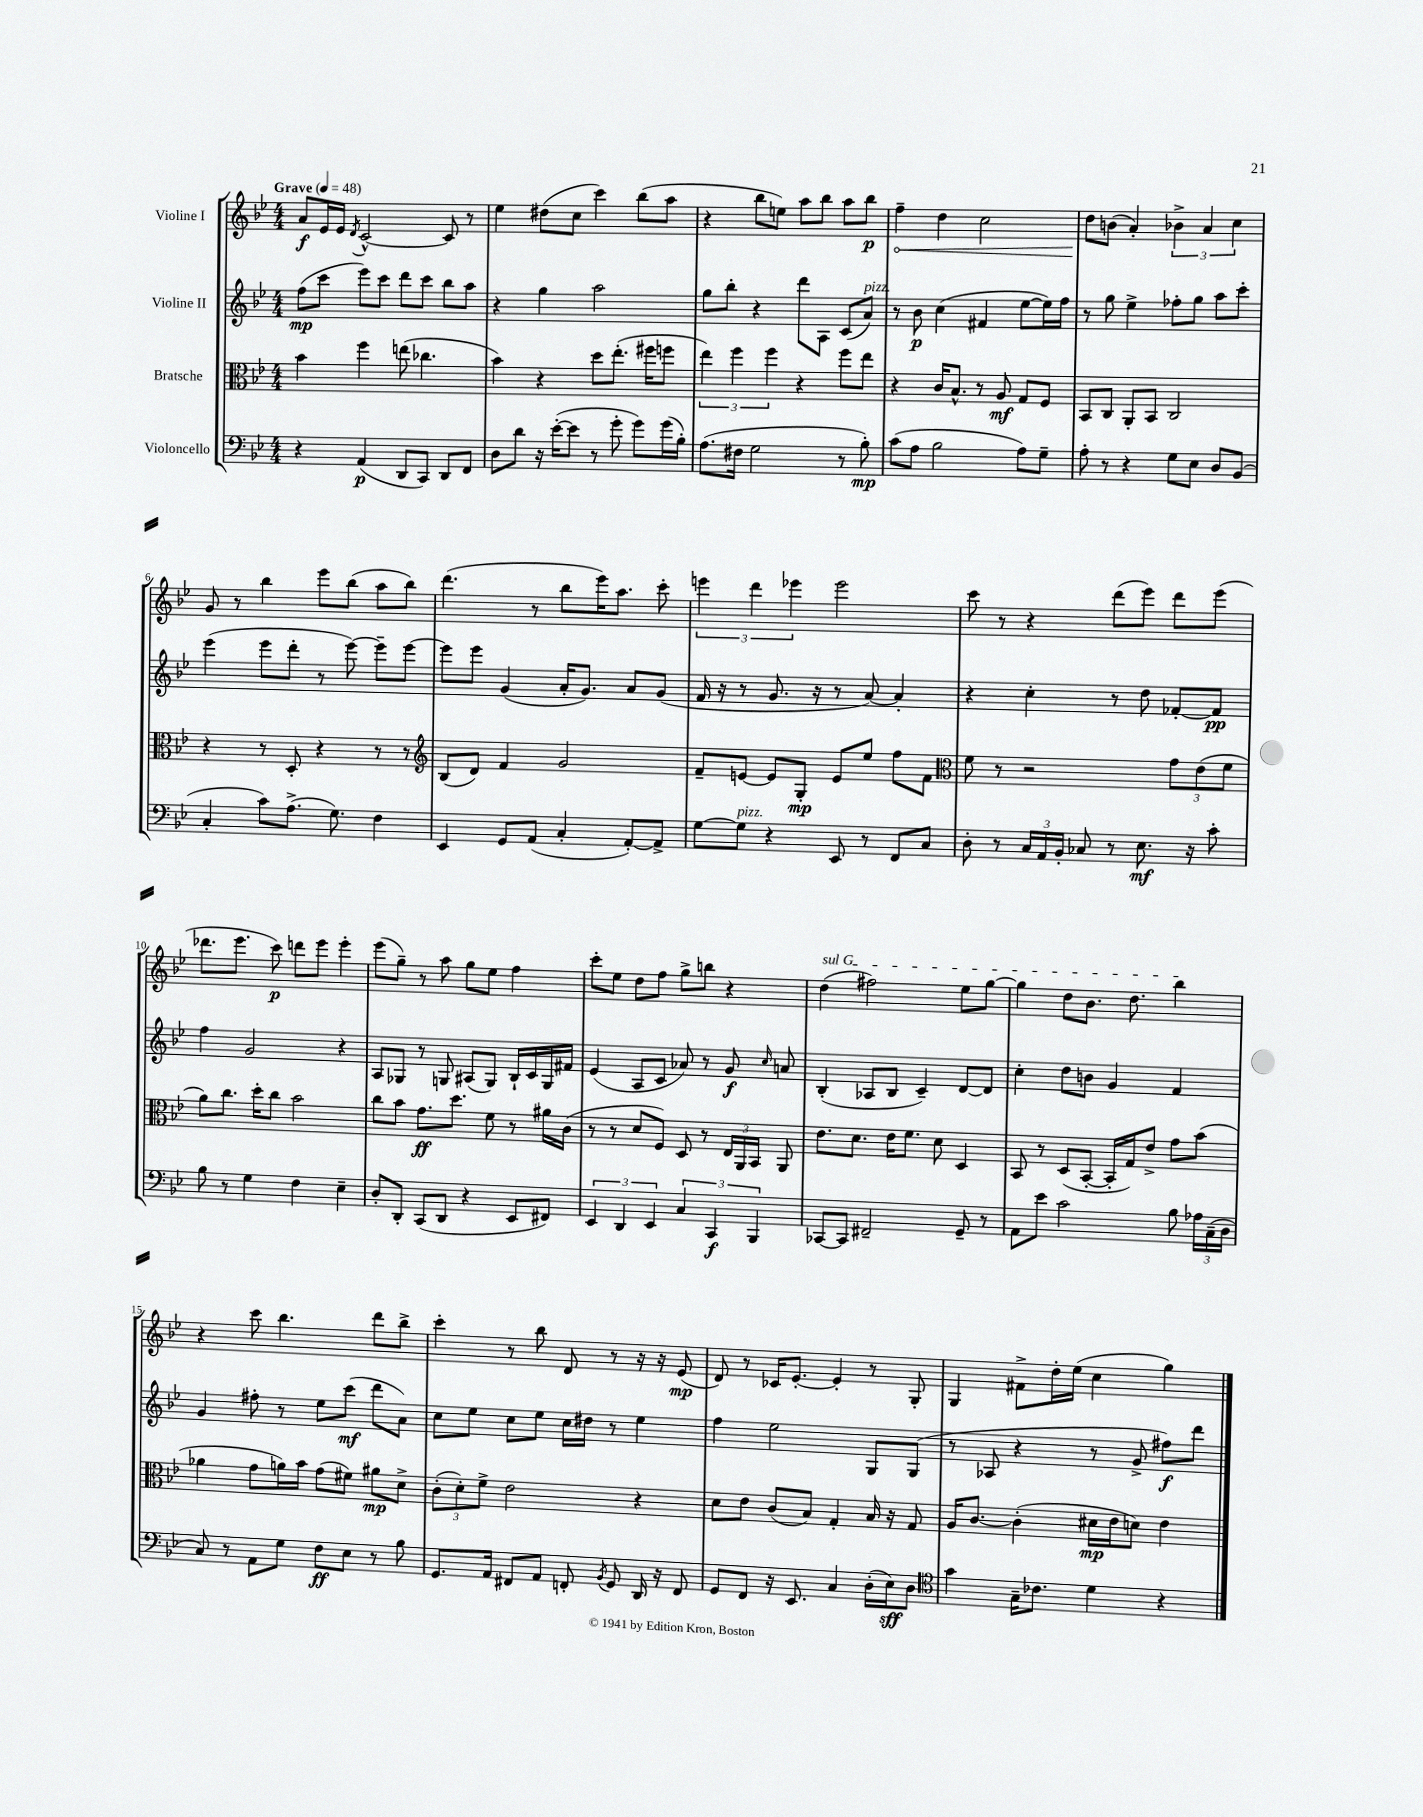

**kern	**dynam	**kern	**dynam	**kern	**dynam	**kern	**dynam
*part4	*part4	*part3	*part3	*part2	*part2	*part1	*part1
*staff4	*staff4	*staff3	*staff3	*staff2	*staff2	*staff1	*staff1
*I"Violoncello	*	*I"Bratsche	*	*I"Violine II	*	*I"Violine I	*
*clefF4	*	*clefC3	*	*clefG2	*	*clefG2	*
*k[b-e-]	*	*k[b-e-]	*	*k[b-e-]	*	*k[b-e-]	*
*M4/4	*	*M4/4	*	*M4/4	*	*M4/4	*
*MM48	*	*MM48	*	*MM48	*	*MM48	*
=1	=1	=1	=1	=1	=1	=1	=1
!	!	!	!	!	!	!LO:TX:a:B:t=Grave	!
4r	.	4b-\	.	(8ff\L	mp	8a/L	f
.	.	.	.	8ccc\J	.	16e-/L	.
.	.	.	.	.	.	16e-/JJ	.
.	.	.	.	.	.	8qd/	.
(4AA/	p	4ff\	.	8eee-\L)	.	[2c^^/	.
.	.	.	.	8ccc\J	.	.	.
8DD/L	.	(8een\	.	8ddd\L	.	.	.
8CC/J)	.	4.cc-X\	.	8ccc\J	.	.	.
8DD/L	.	.	.	8bb-\L	.	8c/]	.
8FF/J	.	.	.	8aa\J	.	8r	.
=2	=2	=2	=2	=2	=2	=2	=2
8D\L	.	4b-\)	.	4r	.	4ee-\	.
8d\J	.	.	.	.	.	.	.
16r	.	4r	.	4gg\	.	(8dd#X\L	.
([16e-'\KL	.	.	.	.	.	.	.
8e-\J]	.	.	.	.	.	8cc\J	.
8r	.	8dd\L	.	2aa\	.	4ccc\)	.
8g'\	.	(8.ee-'\J	.	.	.	.	.
8g\L)	.	.	.	.	.	(8bb-\L	.
.	.	16ff#X\KL	.	.	.	.	.
(16g\L	.	8ffn\J	.	.	.	8aa\J	.
16B-'\JJ)	.	.	.	.	.	.	.
=3	=3	=3	=3	=3	=3	=3	=3
(8.A\L	.	6ee-\)	.	8gg\L	.	4r	.
.	.	.	.	8bb-'\J	.	.	.
.	.	6ff\	.	.	.	.	.
16F#X\Jk	.	.	.	.	.	.	.
2G\	.	.	.	4r	.	8bb-\L	.
.	.	6ff\	.	.	.	.	.
.	.	.	.	.	.	8een\J)	.
.	.	4r	.	8ddd\L	.	8aa\L	.
.	.	.	.	8A\J	.	8bb-\J	.
8r	.	8ff\L	.	(8c/L	.	8aa\L	.
!	!	!	!	!LO:TX:a:i:t=pizz.	!	!	!
8B-'\)	mp	8ee-\J	.	8a/J)	.	8bb-\J	p
=4	=4	=4	=4	=4	=4	=4	=4
!	!	!	!	!	!	!	!LO:HP:b
(8c\L	.	4r	.	8r	.	4ff~\	<
8A\J	.	.	.	8b-\	p	.	.
2B-\	.	16c/KL	.	(4cc\	.	4dd\	.
.	.	8.B-^^/J	.	.	.	.	.
.	.	8r	.	4f#X/	.	2cc\	.
.	.	8A/	mf	.	.	.	.
8A\L)	.	8G/L	.	[8ee-\L	.	.	.
8G~\J	.	8F/J	.	16ee-\L])	.	.	.
.	.	.	.	16ff\JJ	.	.	.
=5	=5	=5	=5	=5	=5	=5	=5
8A'\	.	8BB-/L	.	8r	.	8dd\L	.
8r	.	8C/J	.	8gg\	.	(8bn\J	[
4r	.	8AA'/L	.	4ee-^\	.	4a'/)	.
.	.	8BB-/J	.	.	.	.	.
8G\L	.	2C/	.	8ff-X'\L	.	6b-X^\	.
8E-\J	.	.	.	8gg\J	.	.	.
.	.	.	.	.	.	6a/	.
8D/L	.	.	.	8aa\L	.	.	.
.	.	.	.	.	.	6cc\	.
(8BB-/J	.	.	.	8ccc'\J	.	.	.
!!LO:LB:g=z
=6	=6	=6	=6	=6	=6	=6	=6
4C'/	.	4r	.	(4eee-\	.	8g/	.
.	.	.	.	.	.	8r	.
8c\L)	.	8r	.	8eee-\L	.	4bb-\	.
(8.A^\J	.	8D'/	.	8ddd'\J	.	.	.
.	.	4r	.	8r	.	8eee-\L	.
8.G\)	.	.	.	.	.	.	.
.	.	.	.	[8eee-\)	.	(8bb-\J	.
4F\	.	8r	.	8eee-~\L]	.	8aa\L	.
.	.	8r	.	[8eee-\J	.	8bb-\J)	.
=7	=7	=7	=7	=7	=7	=7	=7
*	*	*clefG2	*	*	*	*	*
4EE-/	.	(8B-/L	.	8eee-\L]	.	(4.ddd\	.
.	.	8d/J)	.	8eee-\J	.	.	.
8GG/L	.	4f/	.	(4g/	.	.	.
(8AA/J	.	.	.	.	.	8r	.
4C'/	.	2g/	.	16a'/KL	.	8bb-\L	.
.	.	.	.	8.g/J)	.	.	.
.	.	.	.	.	.	16eee-\K)	.
.	.	.	.	.	.	8.aa\J	.
[8AA'/L)	.	.	.	8a/L	.	.	.
8AA^/J]	.	.	.	(8g/J	.	8ccc'\	.
=8	=8	=8	=8	=8	=8	=8	=8
[8G\L	.	8f~/L	.	16f/	.	6eeen\	.
.	.	.	.	16r	.	.	.
!LO:TX:a:i:t=pizz.	!	!	!	!	!	!	!
8G\J]	.	[8en/J	.	8r	.	.	.
.	.	.	.	.	.	6ddd\	.
4r	.	8e/L]	.	8.g/	.	.	.
.	.	.	.	.	.	6eee-X\	.
.	.	8G'/J	mp	.	.	.	.
.	.	.	.	16r	.	.	.
8EE-/	.	8e/L	.	8r	.	2eee-\	.
8r	.	8ee-/J	.	[8a/)	.	.	.
8FF/L	.	8ff\L	.	4a'/]	.	.	.
8C/J	.	8f\J	.	.	.	.	.
=9	=9	=9	=9	=9	=9	=9	=9
*	*	*clefC3	*	*	*	*	*
8D'\	.	8f\	.	4r	.	8ccc\	.
8r	.	8r	.	.	.	8r	.
24C/LL	.	2r	.	4cc'\	.	4r	.
24AA/	.	.	.	.	.	.	.
24BB-'/JJ	.	.	.	.	.	.	.
8C-X/	.	.	.	.	.	.	.
8r	.	.	.	8r	.	(8ddd\L	.
8.E-\	mf	.	.	8dd\	.	8eee-\J)	.
.	.	12g\L	.	[8f-X'/L	.	8ddd\L	.
16r	.	.	.	.	.	.	.
.	.	(12e-\	.	.	.	.	.
8c'\	.	.	.	8f-/J]	pp	(8eee-\J	.
.	.	12f\J	.	.	.	.	.
!!LO:LB:g=z
=10	=10	=10	=10	=10	=10	=10	=10
8B-\	.	8a\L)	.	4ff\	.	8.ddd-X\L	.
8r	.	8.cc\J	.	.	.	.	.
.	.	.	.	.	.	8.eee-\J	.
4G\	.	.	.	2g/	.	.	.
.	.	16dd'\KL	.	.	.	.	.
.	.	8cc\J	.	.	.	8ccc\)	p
4F\	.	2b-\	.	.	.	8dddn\L	.
.	.	.	.	.	.	8eee-\J	.
4E-~\	.	.	.	4r	.	4eee-'\	.
=11	=11	=11	=11	=11	=11	=11	=11
8D'/L	.	8cc\L	.	8A/L	.	(8eee-\L	.
8DD'/J	.	8b-\J	.	8G-X/J	.	8gg~\J)	.
(8CC/L	.	8.g\L	ff	8r	.	8r	.
8DD/J	.	.	.	8Gn/	.	8aa\	.
.	.	8.dd\J	.	.	.	.	.
4r	.	.	.	(8A#X/L	.	8gg\L	.
.	.	8f\	.	8G/J)	.	8ee-\J	.
8EE-/L	.	8r	.	16B-`/LL	.	4ff\	.
.	.	.	.	16c/	.	.	.
8FF#X/J)	.	16a#X\LL	.	16G/	.	.	.
.	.	(16c\JJ	.	16f#X/JJ	.	.	.
=12	=12	=12	=12	=12	=12	=12	=12
6EE-/	.	8r	.	(4e-/	.	8ccc'\L	.
.	.	8r	.	.	.	8ee-\J	.
6DD/	.	.	.	.	.	.	.
.	.	8d/L	.	8A/L	.	8dd\L	.
6EE-/	.	.	.	.	.	.	.
.	.	8F/J)	.	8c/J	.	8ff\J	.
6C/	.	8D/	.	8a-X/)	.	8gg^\L	.
.	.	8r	.	8r	.	8bbn\J	.
6CC/	f	.	.	.	.	.	.
.	.	24E-/LL	.	8g/	f	4r	.
.	.	24AA/	.	.	.	.	.
6BBB-/	.	24BB-/JJ	.	.	.	.	.
.	.	.	.	16qqcc/	.	.	.
.	.	8AA/	.	8an/	.	.	.
=13	=13	=13	=13	=13	=13	=13	=13
!	!	!	!	!	!	!LO:TX:a:i:t=sul G	!
[8CC-X/L	.	8.e-\L	.	(4B-'/	.	(4dd\	.
8CC-/J]	.	.	.	.	.	.	.
.	.	8.d\J	.	.	.	.	.
2FF#X~/	.	.	.	8A-X/L	.	2ff#X\)	.
.	.	16e-\KL	.	8B-/J	.	.	.
.	.	8.f\J	.	.	.	.	.
.	.	.	.	4c~/)	.	.	.
.	.	8d\	.	.	.	.	.
8GG~/	.	4D/	.	[8d/L	.	8ee-\L	.
8r	.	.	.	8d/J]	.	[8gg\J	.
=14	=14	=14	=14	=14	=14	=14	=14
8AA\L	.	8BB-/	.	4cc'\	.	4gg\]	.
8e-\J	.	8r	.	.	.	.	.
2c\	.	(8D/L	.	8dd\L	.	8dd\L	.
.	.	[8BB-'/J	.	8bn\J	.	8.b-\J	.
.	.	16BB-'/LL]	.	4g/	.	.	.
.	.	16G/J)	.	.	.	8.dd\	.
.	.	8e-^/J	.	.	.	.	.
8B-\	.	8g\L	.	4f/	.	4bb-\	.
24A-X\LL	.	(8b-\J	.	.	.	.	.
(24C~\	.	.	.	.	.	.	.
24D\JJ	.	.	.	.	.	.	.
!!LO:LB:g=z
=15	=15	=15	=15	=15	=15	=15	=15
8C/)	.	4a-X\	.	4g/	.	4r	.
8r	.	.	.	.	.	.	.
8AA\L	.	8g\L	.	8ff#X'\	.	8ccc\	.
8G\J	.	16an\L)	.	8r	.	4.bb-\	.
.	.	16b-\JJ	.	.	.	.	.
8F\L	ff	(8g\L	.	8ee-\L	.	.	.
8E-\J	.	8f#X\J)	.	(8ccc\J	mf	.	.
8r	.	8a#X\L	mp	8ddd\L	.	8ddd\L	.
8B-\	.	8d^\J	.	8a\J)	.	8bb-^\J	.
=16	=16	=16	=16	=16	=16	=16	=16
8.GG/L	.	(12c'\L	.	8cc\L	.	4ccc'\	.
.	.	12d'\)	.	.	.	.	.
.	.	.	.	8ee-\J	.	.	.
.	.	12f^\J	.	.	.	.	.
16AA/Jk	.	.	.	.	.	.	.
8FF#X/L	.	2e-\	.	8cc\L	.	8r	.
8AA/J	.	.	.	8ee-\J	.	8bb-\	.
8FFn'/	.	.	.	16cc\LL	.	8d/	.
.	.	.	.	16dd#X\JJ	.	.	.
8qBB-/	.	.	.	.	.	.	.
8GG/	.	.	.	8r	.	8r	.
16DD/	.	4r	.	4ee-\	.	16r	.
16r	.	.	.	.	.	16r	.
8FF/	.	.	.	.	.	(8e-/	mp
=17	=17	=17	=17	=17	=17	=17	=17
8GG/L	.	8d\L	.	4ff\	.	8d/)	.
8FF/J	.	8e-\J	.	.	.	8r	.
16r	.	(8c/L	.	2ee-\	.	16c-X/KL	.
8.EE-/	.	.	.	.	.	[8.e-'/J	.
.	.	8B-/J)	.	.	.	.	.
4C/	.	4G'/	.	.	.	4e-'/]	.
(16D'\LL	.	16B-/	.	8G/L	.	8r	.
16E-\J)	sff	16r	.	.	.	.	.
8D\J	.	8G/	.	(8G/J	.	8G'/	.
=18	=18	=18	=18	=18	=18	=18	=18
*clefC4	*	*	*	*	*	*	*
4g\	.	16A/KL	.	8r	.	4G/	.
.	.	[8.c/J	.	.	.	.	.
.	.	.	.	8A-X/	.	.	.
16G~\KL	.	(4c'\]	.	4r	.	8f#X^\L	.
8.c-X\J	.	.	.	.	.	.	.
.	.	.	.	.	.	16dd'\L	.
.	.	.	.	.	.	(16ee-\JJ	.
4d\	.	16d#X\LL	mp	8r	.	4cc\	.
.	.	16e-\J	.	.	.	.	.
.	.	8dn\J)	.	8g^/	.	.	.
4r	.	4e-\	.	8ff#X\L)	f	4gg\)	.
.	.	.	.	8ddd\J	.	.	.
==	==	==	==	==	==	==	==
*-	*-	*-	*-	*-	*-	*-	*-
